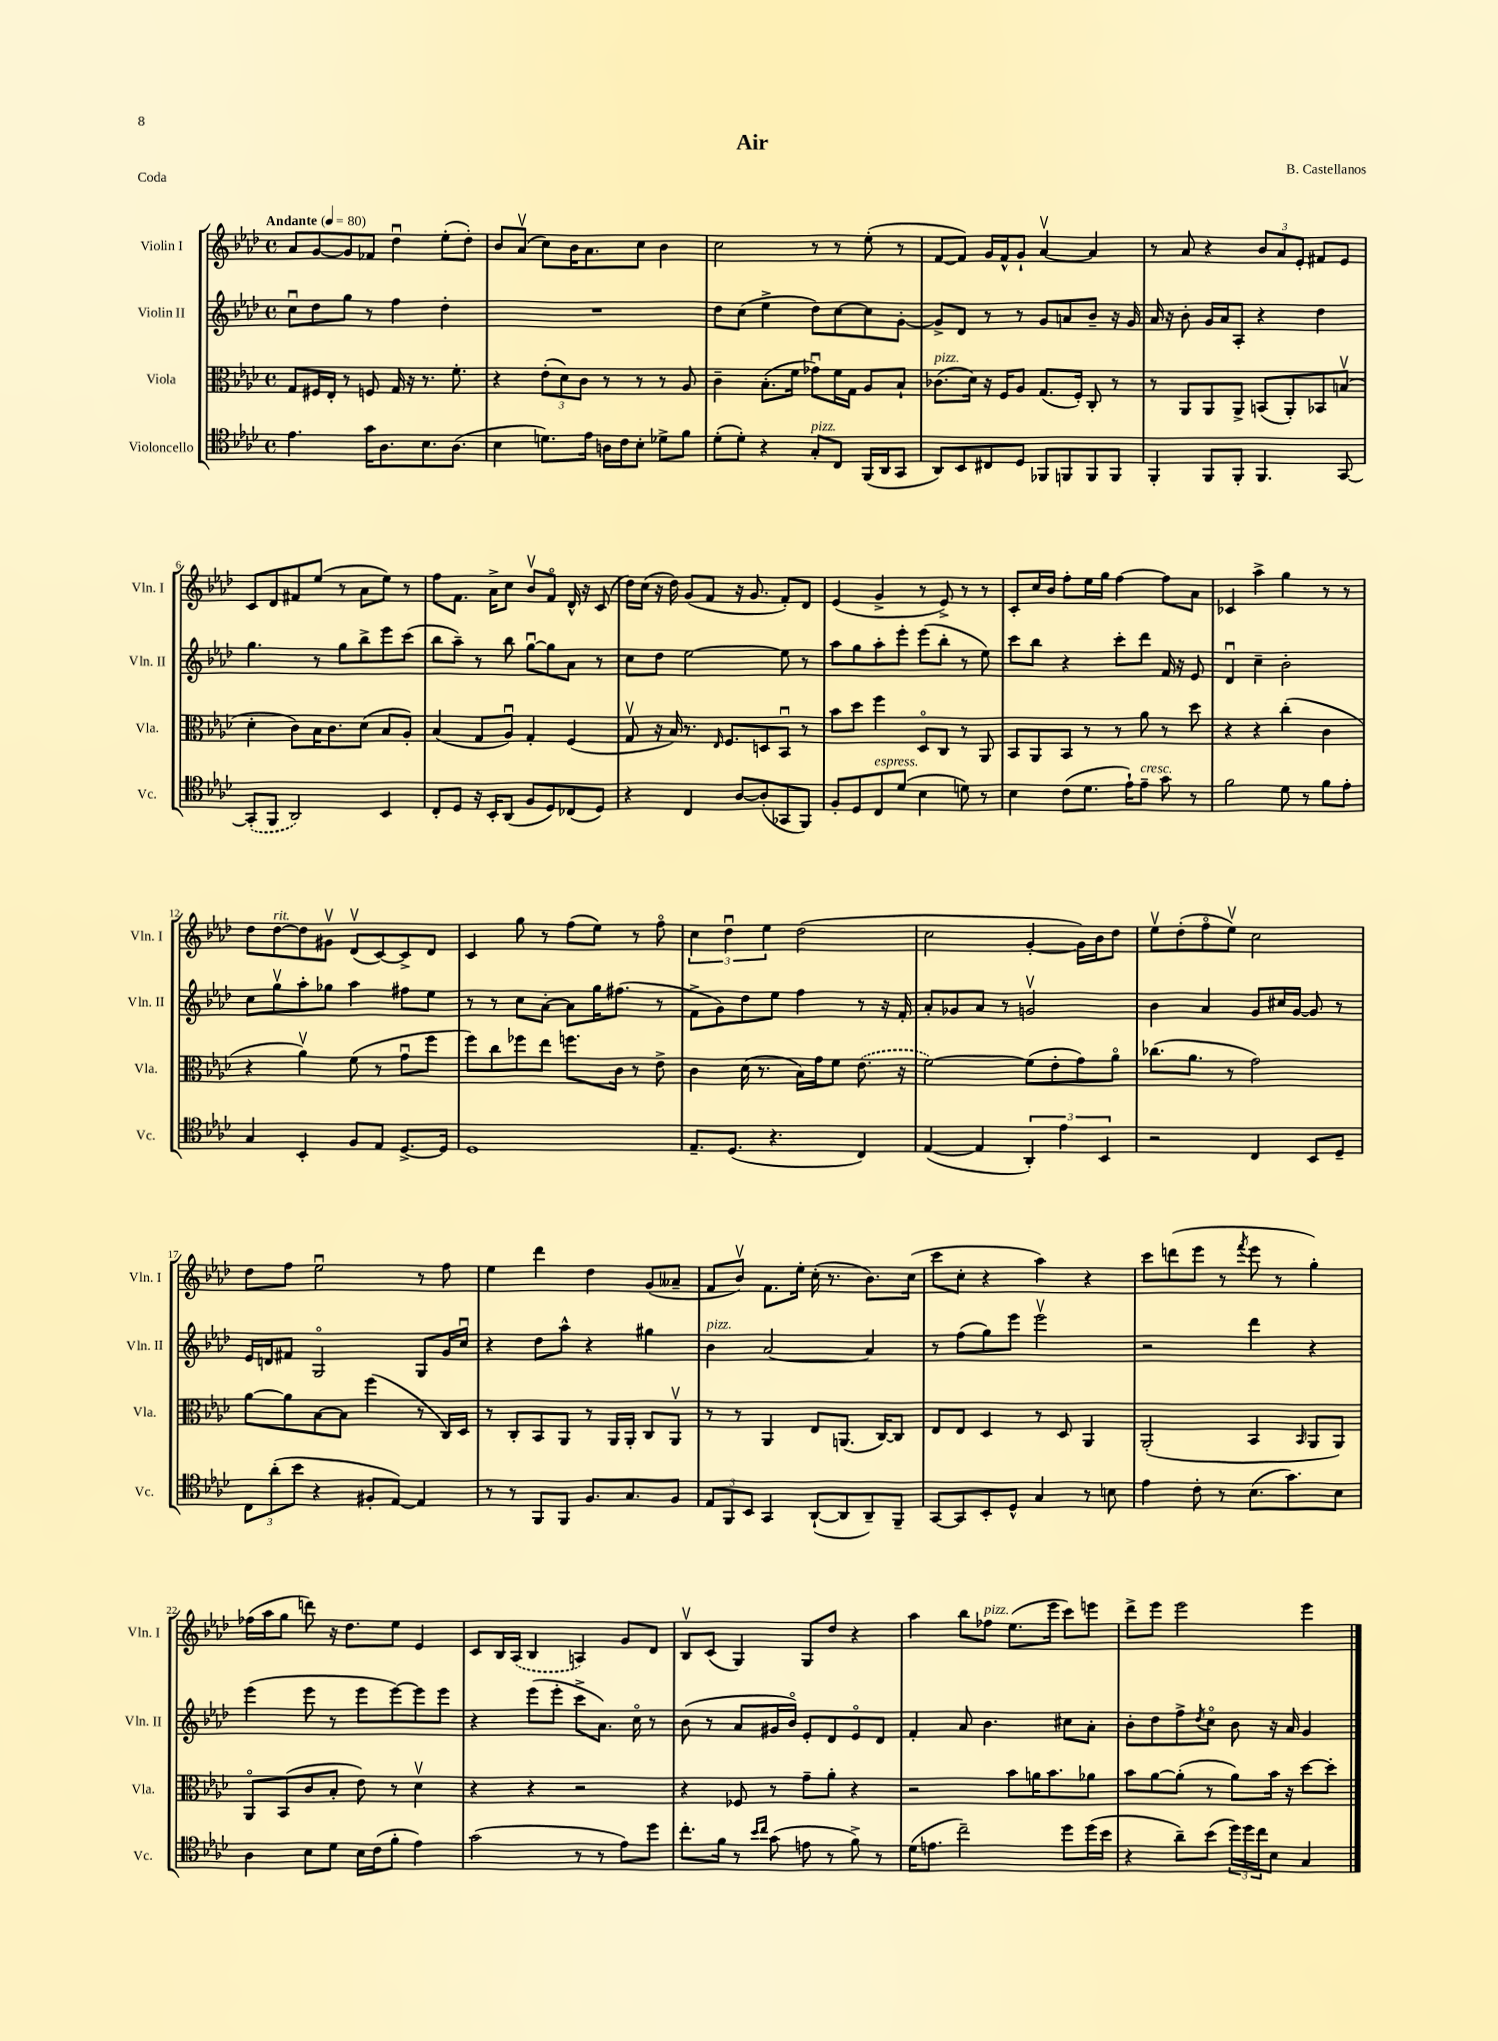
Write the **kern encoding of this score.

**kern	**kern	**kern	**kern
*part4	*part3	*part2	*part1
*staff4	*staff3	*staff2	*staff1
*I"Violoncello	*I"Viola	*I"Violin II	*I"Violin I
*I'Vc.	*I'Vla.	*I'Vln. II	*I'Vln. I
*clefC4	*clefC3	*clefG2	*clefG2
*k[b-e-a-d-]	*k[b-e-a-d-]	*k[b-e-a-d-]	*k[b-e-a-d-]
*M4/4	*M4/4	*M4/4	*M4/4
*met(c)	*met(c)	*met(c)	*met(c)
*MM80	*MM80	*MM80	*MM80
=1	=1	=1	=1
!	!	!	!LO:TX:a:B:t=Andante
4.e-\	8G/L	8ccu\L	8a-/L
.	16F#X/L	8dd-\	[8g/
.	16E-'/JJ	.	.
.	8r	8gg\J	8g/]
16g\KL	8Fn/	8r	8f-X/J
8.A-\	.	.	.
.	16G/	4ff\	4dd-u\
.	16r	.	.
8.B-\	8.r	.	.
.	.	4dd-'\	(8ee-'\L
(8.A-\J	8.f'\	.	.
.	.	.	8dd-'\J)
=2	=2	=2	=2
4B-\	4r	1r	8b-/L
.	.	.	(8a-v/J
8.dn\L)	(12e-'\L	.	8cc\L)
.	12d-\)	.	.
.	.	.	16b-\K
.	12c\J	.	.
16e-\Jk	.	.	8.a-\
16An\LL	8r	.	.
16c\J	.	.	.
8B-'\J	8r	.	8cc\J
8d-X^\L	8r	.	4b-\
8f\J	8A-/	.	.
=3	=3	=3	=3
(8d-'\L	4c~\	8dd-\L	2cc\
8d-'\J)	.	(8cc\J	.
4r	(8.B-'\L	4ee-^\	.
.	16f\Jk	.	.
!LO:TX:a:i:t=pizz.	!	!	!
8G'/L	8g-Xu\L)	8dd-\L)	8r
8C/J	16f\L	[8cc\	8r
.	16G\JJ	.	.
(16FF/LL	8A-/L	8cc\]	(8ee-'\
16AA-/J	.	.	.
8GG/J	8B-`/J	[8g'\J	8r
=4	=4	=4	=4
!	!LO:TX:a:i:t=pizz.	!	!
8AA-/L)	(8.c-X\L	8g^/L]	[8f/L
8BB-/	.	8d-/J	8f/J])
.	16d-\Jk)	.	.
8C#X/	16r	8r	16g/LL
.	16F/KL	.	16f^^/J
8D-/J	8A-/J	8r	8g`/J
8FF-X/L	(8.G/L	8g/L	[4a-v/
8FFn/	.	8an/	.
.	16F'/Jk)	.	.
8FF/	8C'/	8b-~/J	4a-/]
8FF/J	8r	16r	.
.	.	16g/	.
=5	=5	=5	=5
4FF'/	8r	16a-/	8r
.	.	16r	.
.	8AA-/L	8b-'\	8a-/
8FF/L	8AA-/	16g/LL	4r
.	.	16a-/J	.
8FF'/J	8AA-^/J	8A-'/J	.
4.FF/	(8BBn/L	4r	12b-/L
.	.	.	12a-/
.	8AA-'/)	.	.
.	.	.	12e-'/J
.	8BB-X/	4dd-\	8f#X/L
[8GG/	(8Bnv/J	.	8e-/J
!!LO:LB:g=z
=6	=6	=6	=6
(8GG'/L]	4d-'\	4.gg\	8c/L
8FF/J	.	.	8d-/
2AA-/)	8c\L)	.	8f#X/
.	16B-\K	8r	(8ee-/J
.	8.c\	.	.
.	.	8gg\L	8r
.	(8d-\J	8bb-^\	8a-\L
4BB-/	8B-/L	8eee-\	8ee-\J)
.	8A-'/J)	(8ccc\J	8r
=7	=7	=7	=7
8C'/L	(4B-/	8bb-\L	8ff\L
8D-/J	.	8aa-~\J)	8.f\J
16r	8G/L	8r	.
16BB-'/KL	.	.	16a-^\KL
(8AA-/J	8A-u/J)	8bb-\	8cc\J
8F/L	4G'/	[8ggu\L	8b-v/L
8D-/)	.	8gg\]	8f/J
(8C-X/	(4F/	8a-\J	16d-^^/
.	.	.	16r
8D-/J)	.	8r	(8c/
=8	=8	=8	=8
4r	8Gv/	8cc\L	16dd-\LL)
.	.	.	(16cc\JJ
.	16r	8dd-\J	16r
.	16B-/)	.	16dd-\)
4C/	8.r	[2ee-\	(8g/L
.	.	.	8f/J
.	16qqE-/	.	.
.	8.F/L	.	.
[8A-/L	.	.	16r
.	.	.	8.g/
(8A-'/]	8Dn/	.	.
8GG-X/	8BB-u/J	8ee-\]	8f'/L)
8FF/J)	8r	8r	8d-/J
=9	=9	=9	=9
8F'/L	8b-\L	8aa-\L	(4e-/
8D-/	8dd-\J	8gg\	.
!LO:TX:a:i:t=espress.	!	!	!
8C/	4ff\	8aa-'\	4g^/
(8d-/J	.	8eee-'\J	.
4B-\	8D-/L	(8eee-\L	8r
.	8C/J	8bb-'\J	8e-^/)
8dn\)	8r	8r	8r
8r	8AA-/	8ee-\)	8r
=10	=10	=10	=10
4B-\	8BB-/L	8ccc\L	8c'/L
.	8AA-/	8bb-\J	16cc/L
.	.	.	16b-/JJ
(8c\L	8BB-/J	4r	8ff'\L
8.d-\J	8r	.	16ee-\L
.	.	.	16gg\JJ
.	8r	8ccc'\L	[4ff\
16e-`\KL)	.	.	.
!LO:TX:a:i:t=cresc.	!	!	!
8e-~\J	8a-\	8ddd-\J	.
8g\	8r	16f/	8ff\L]
.	.	16r	.
8r	8dd-\	8e-/	8a-\J
=11	=11	=11	=11
2f\	4r	4d-u/	4c-X/
.	4r	4cc~\	4aa-^\
8d-\	(4cc'\	2b-'\	4gg\
8r	.	.	.
8f\L	4c\	.	8r
8e-'\J	.	.	8r
!!LO:LB:g=z
=12	=12	=12	=12
4G/	4r	8cc\L	8dd-\L
!	!	!	!LO:TX:a:i:t=rit.
.	.	8ggv\	[8dd-\
4BB-'/	4a-v\)	8aa-'\	8dd-\]
.	.	8gg-X\J	8g#Xv\J
8F/L	(8f\	4aa-\	(8d-v/L
8E-/J	8r	.	[8c/)
[8.D-^/L	8gu\L	8ff#X\L	8c^/]
.	8ff\J	8ee-\J	8d-/J
16D-/Jk]	.	.	.
=13	=13	=13	=13
1D-	8ff\L)	8r	4c/
.	8cc\	8r	.
.	8ff-X\	8cc\L	8gg\
.	8ee-\J	[8a-'\J	8r
.	8.ffn\L	8a-\L]	(8ff\L
.	.	16gg\K	8ee-\J)
.	16c\Jk	(8.ff#X\J	.
.	8r	.	8r
.	8e-^\	8r	8ff\
=14	=14	=14	=14
8.E-~/L	4c\	8f^\L	6cc\
.	.	8g\)	.
.	.	.	6dd-u\
(8.D-/J	.	.	.
.	(16d-\	8dd-\	.
.	8.r	.	.
.	.	.	6ee-\
4.r	.	8ee-\J	.
.	16B-\LL)	4ff\	(2dd-\
.	16g\J	.	.
.	8f\J	.	.
4C/)	(8.e-\	8r	.
.	.	16r	.
.	16r	16f'/	.
=15	=15	=15	=15
([4E-/	[2f\)	8a-'/L	2cc\
.	.	8g-X/	.
4E-/]	.	8a-/J	.
.	.	8r	.
6AA-'/)	(8f\L]	2gnv/	[4g'/
.	8e-'\	.	.
6e-\	.	.	.
.	8g\)	.	16g\LL])
.	.	.	16b-\J
6BB-/	.	.	.
.	8a-\J	.	8dd-\J
=16	=16	=16	=16
2r	(8.cc-X\L	4b-\	8ee-v\L
.	.	.	(8dd-'\
.	8.a-\J	.	.
.	.	4a-/	8ff\
.	8r	.	8ee-v\J)
4C/	2g\)	8g/L	2cc\
.	.	16cc#X/L	.
.	.	[16g/JJ	.
8BB-/L	.	8g/]	.
8D-~/J	.	8r	.
!!LO:LB:g=z
=17	=17	=17	=17
12C\L	[8a-\L	16e-/LL	8dd-\L
.	.	16dn/J	.
(12a-'\	.	.	.
.	8a-\]	8f#X/J	8ff\J
12b-\J	.	.	.
4r	[8B-\	2G/	2ee-u\
.	8B-\J]	.	.
8F#X'/L	(4ff\	.	.
[8E-/J)	.	.	.
4E-/]	8r	8G/L	8r
.	16C/LL)	16g/L	8ff\
.	16D-/JJ	16ccu/JJ	.
=18	=18	=18	=18
8r	8r	4r	4ee-\
8r	8C'/L	.	.
8FF/L	8BB-/	8dd-\L	4ddd-\
8FF/J	8AA-/J	8aa-^^\J	.
8.F/L	8r	4r	4dd-\
.	16AA-/LL	.	.
8.G/	16AA-'/JJ	.	.
.	8C/L	4gg#X\	(8g/L
8F/J	8AA-v/J	.	8a--X~/J
=19	=19	=19	=19
!	!	!LO:TX:a:i:t=pizz.	!
12E-/L	8r	4b-\	8f/L
12FF/	.	.	.
.	8r	.	8b-v/J)
12BB-/J	.	.	.
4GG/	4AA-/	[2a-/	8.f\L
.	.	.	16ee-'\Jk
([8AA-`/L	8E-/L	.	(16cc'\
.	.	.	8.r
8AA-/]	(8.AAn/J	.	.
8AA-~/)	.	4a-/]	8.b-\L)
.	[16C/KL)	.	.
8FF~/J	8C/J]	.	.
.	.	.	(16cc\Jk
=20	=20	=20	=20
[8GG/L	8E-/L	8r	8ccc\L
8GG/]	8E-/J	(8ff\L	8cc'\J
8BB-'/	4D-/	8gg\)	4r
8D-^^/J	.	8eee-\J	.
4G/	8r	2eee-v\	4aa-\)
.	8D-/	.	.
8r	4AA-/	.	4r
8Bn\	.	.	.
=21	=21	=21	=21
4e-\	(2AA-'/	2r	8ccc\L
.	.	.	(8dddn\
8c'\	.	.	8eee-\J
8r	.	.	8r
.	.	.	8qfff/
(8.B-\L	4BB-/	4ddd-\	8eee-\
.	.	.	8r
8.g\)	.	.	.
.	16qqBB-/	.	.
.	8AA-/L	4r	4gg'\)
8B-\J	8AA-/J)	.	.
!!LO:LB:g=z
=22	=22	=22	=22
4A-\	8AA-/L	(4eee-\	(16ff-X\LL
.	.	.	16aa-\J
.	(8BB-/	.	8gg\J
8B-\L	8c/	8eee-\	8dddn\)
8d-\J	8B-'/J	8r	16r
.	.	.	8.dd-\L
16B-\LL	8e-\)	8eee-\L	.
(16c\J	.	.	.
8f'\J	8r	[8eee-\)	8ee-\J
4e-\)	4d-v\	8eee-\]	4e-/
.	.	8eee-\J	.
=23	=23	=23	=23
(2g\	4r	4r	8c/L
.	.	.	16B-/L
.	.	.	(16A-/JJ
.	4r	(8eee-\L	4B-/
.	.	8eee-'\J	.
8r	2r	8ccc^\L	4An/)
8r	.	8.a-\J)	.
8e-\L)	.	.	8g/L
.	.	16cc\	.
8dd-\J	.	8r	8d-/J
=24	=24	=24	=24
8.cc'\L	4r	(8b-\	8B-v/L
.	.	8r	(8c/J
16f\Jk	.	.	.
8r	8F-X/	8a-/L	4G/)
16qqb-/LL	.	.	.
16qqcc/JJ	.	.	.
(8g\	8r	16g#X/L	.
.	.	16b-/JJ)	.
8en\	8g~\L	8e-'/L	8G/L
8r	8a-'\J	8d-/	8dd-/J
8f^\)	4r	8e-/	4r
8r	.	8d-/J	.
=25	=25	=25	=25
(16d-\KL	2r	4f'/	4aa-\
8.en\J	.	.	.
2cc~\)	.	8a-/	8bb-\L
!	!	!	!LO:TX:a:i:t=pizz.
.	.	4.b-\	8ff-X\J
.	8b-\L	.	(8.ee-\L
.	16an\K	.	.
.	8.b-\	.	16eee-\Jk
8dd-\L	.	8cc#X\L	8ccc\L)
(16dd-\L	8a-X\J	8a-'\J	8eeen\J
16b-\JJ	.	.	.
=26	=26	=26	=26
4r	8b-\L	8b-'\L	8ddd-^\L
.	[8a-\	8dd-\	8eee-\J
8a-~\L)	(8a-'\J]	8ff^\	2eee-\
.	.	8qdd-/	.
(8b-\J	8r	8cc\J	.
24dd-\LL)	8a-\L)	8b-\	.
24dd-\	.	.	.
24cc\J	.	.	.
8B-\J	16b-\Jk	16r	.
.	16r	16a-/	.
4G/	[8dd-\L	4g/	4eee-\
.	8dd-'\J]	.	.
==	==	==	==
*-	*-	*-	*-
